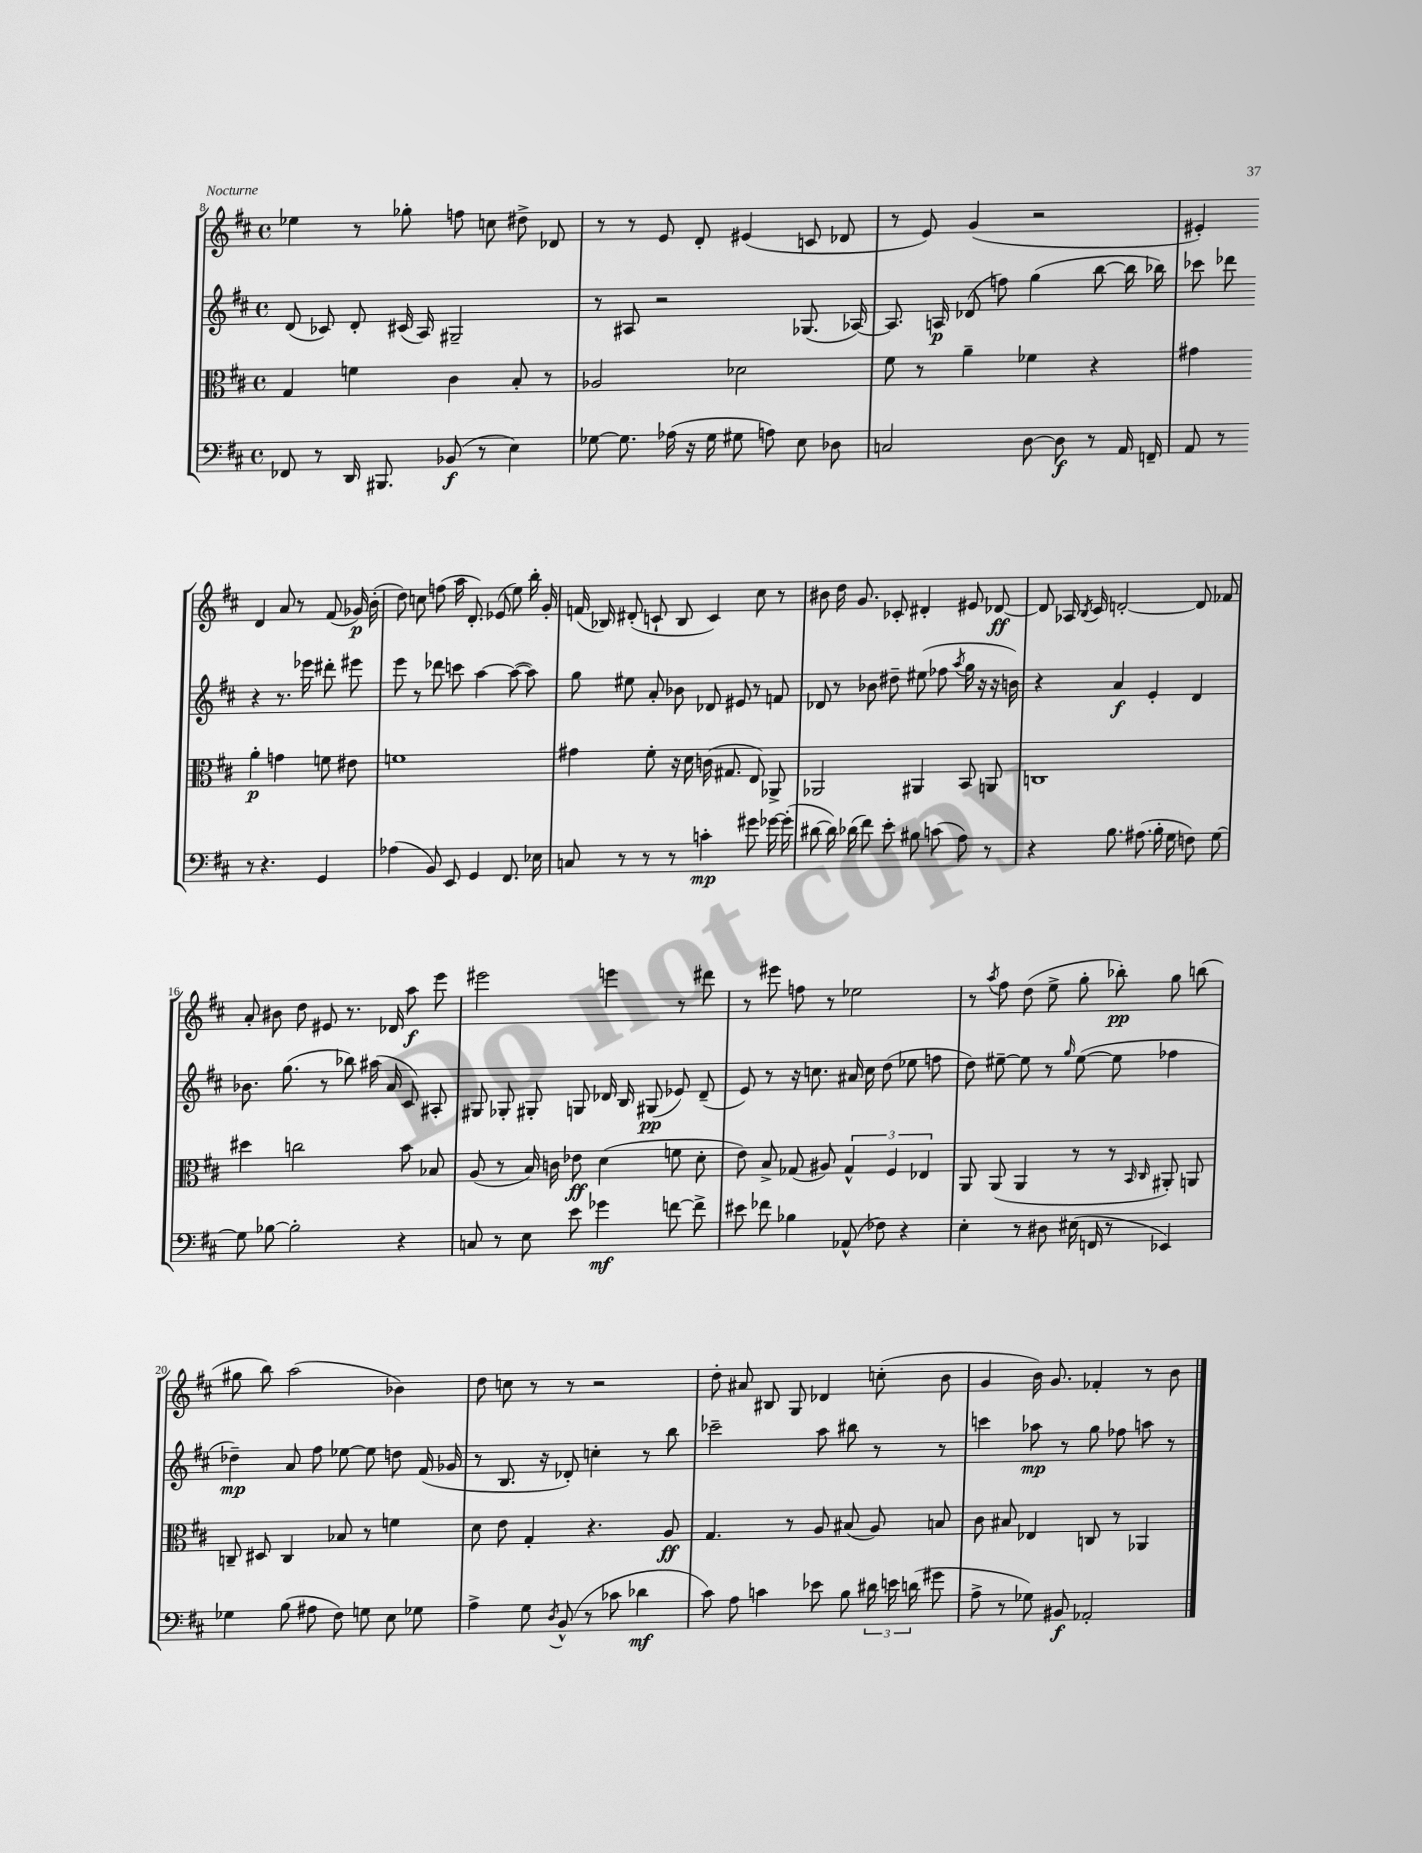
<<
\new StaffGroup <<
\new Staff = "s0" {
    \clef treble \key d \major \defaultTimeSignature \time 4/4
    \autoBeamOff ees''4 r8 ges''8-. f''8 c''8 dis''8-> des'8 |
    r8 r8 e'8 d'8-. eis'4( c'8 des'8 |
    r8 e'8) g'4( r2 |
    eis'4-.) d'4 a'8 r8 fis'8( ges'16\p) b'16-.( |
    d''8) c''8 f''8( a''16 d'8.-.) ees'8( e''8) b''16-. g'16-. |
    f'16( bes16) dis'8-.( c'8-! bes8 c'4) cis''8 r8 |
    bis'8 d''16 g'8. ces'8-. dis'4-. eis'8 des'8~\ff |
    des'8 aes16 \acciaccatura { b8 } cis'16 d'2~-. d'8 fes'8 |
    a'8-. bis'8 d''8 eis'8 r8. des'16 a''8\f e'''8 |
    eis'''2 e'''4 r8 dis'''8 |
    r8 eis'''8 f''8 r8 ees''2 |
    r8 \acciaccatura { a''8 } fis''8 d''8( e''8-> g''8-. bes''8-.\pp) g''8 b''8( |
    gis''8 b''8) a''2( bes'4) |
    d''8 c''8 r8 r8 r2 |
    d''8-. ais'8 bis8 g8 des'4 c''8-.( b'8 |
    g'4 b'16) g'8. fes'4-. r8 b'8 \bar "|." |
}
\new Staff = "s1" {
    \clef treble \key d \major \defaultTimeSignature \time 4/4
    \autoBeamOff d'8( ces'8) d'8-. cis'16( a16) gis2-- |
    r8 ais8 r2 ges8.( aes16~) |
    aes8. a16\p des'8( f''8) g''4( b''8~ b''16 bes''16) |
    ces'''8 des'''8 r4 r8. ees'''16 dis'''8-. eis'''8 |
    e'''8 r8 des'''8 c'''8 a''4~ a''8~( a''8) |
    g''8 eis''8 a'8-. bes'8 des'8 eis'8 r8 f'8 |
    des'8 r8 bes'8 dis''8-- eis''8( fes''8 \acciaccatura { a''8 } g''16 r16 r16 b'16) |
    r4 a'4\f e'4-. d'4 |
    bes'8. g''8.( r8 bes''8) ais''16( a'16 cis'8) ais8-. |
    gis8 ges8-. gis8-. g8 des'16 b16 gis8\pp( ees'8) des'8--( |
    e'8) r8 r16 c''8. ais'16 c''16 d''8( ees''8 f''8 |
    d''8) eis''8~-- eis''8 r8 \grace { g''16 } eis''8~( eis''8 fes''4 |
    des''4--\mp) a'8 fis''8 ees''8~ ees''8 d''8 fis'16( ges'16 |
    r8 b8. r16 des'8-.) c''4-. r8 b''8 |
    ces'''2-- a''8 bis''8 r8 r8 |
    c'''4 aes''8\mp r8 g''8 fes''8 a''8 r8 \bar "|." |
}
\new Staff = "s2" {
    \clef alto \key d \major \defaultTimeSignature \time 4/4
    \autoBeamOff g4 f'4 cis'4 b8-. r8 |
    aes2 des'2 |
    fis'8 r8 a'4-- fes'4 r4 |
    gis'4 a'4-.\p g'4 f'8 eis'8 |
    f'1 |
    gis'4 fis'8-. r16 d'16 c'16( gis8. e8) aes,8-> |
    aes,2 ais,4 b,8 a,8 |
    c1 |
    dis''4 c''2 b'8 bes8 |
    a8( r8 b16) c'16 ees'8\ff d'4( f'8 d'8-. |
    e'8) b8-> ges8( ais8) \tuplet 3/2 { ges4-^ fis4 ees4 } |
    a,8 a,8( a,4 r8 r8 \grace { b,16 cis16 } ais,8-.) a,8 |
    c8-- dis8 c4 bes8 r8 f'4 |
    d'8 e'8 g4-. r4. a8\ff |
    g4. r8 a8 bis8( a8) b8 |
    cis'8 bis8 ees4 c8 r8 aes,4 \bar "|." |
}
\new Staff = "s3" {
    \clef bass \key d \major \defaultTimeSignature \time 4/4
    \autoBeamOff fes,8 r8 d,16 bis,,8. bes,8\f( r8 e4) |
    ges8~ ges8. aes16( r16 ges16 gis8 a8) e8 des8 |
    c2 d8~ d8\f r8 a,16 f,16-- |
    a,8 r8 r8 r4. g,4 |
    aes4( b,8) e,8 g,4 fis,8. ees16 |
    c8 r8 r8 r8 c'4-.\mp gis'8 ges'16~ ges'16-.( |
    dis'8~ dis'16) des'16( fis'8) e'8-. bis8 c'8( a8) r8 |
    r4 b8. ais8.( b16-. g16 f8) g8~ |
    g8 bes8~ bes2-. r4 |
    c8 r8 e8 e'8 ges'4\mf f'8~ f'8-> |
    eis'8 fes'8 bes4 aes,8-^( fes8) r4 |
    e4-. r8 dis8 eis16( f,16 r8 ees,4) |
    ges4 b8( ais8 fis8) g8 e8 ges8 |
    a4-> g8 \acciaccatura { d8 } b,8-^( r8 ces'8 des'4\mf |
    cis'8) a8 c'4 ees'8 b8 \tuplet 3/2 { dis'16 e'16 d'16( } gis'8 |
    a8-> r8 ges8) bis,8\f aes,2-. \bar "|." |
}
>>
>>
\layout { \context { \Score currentBarNumber = #8 } }
